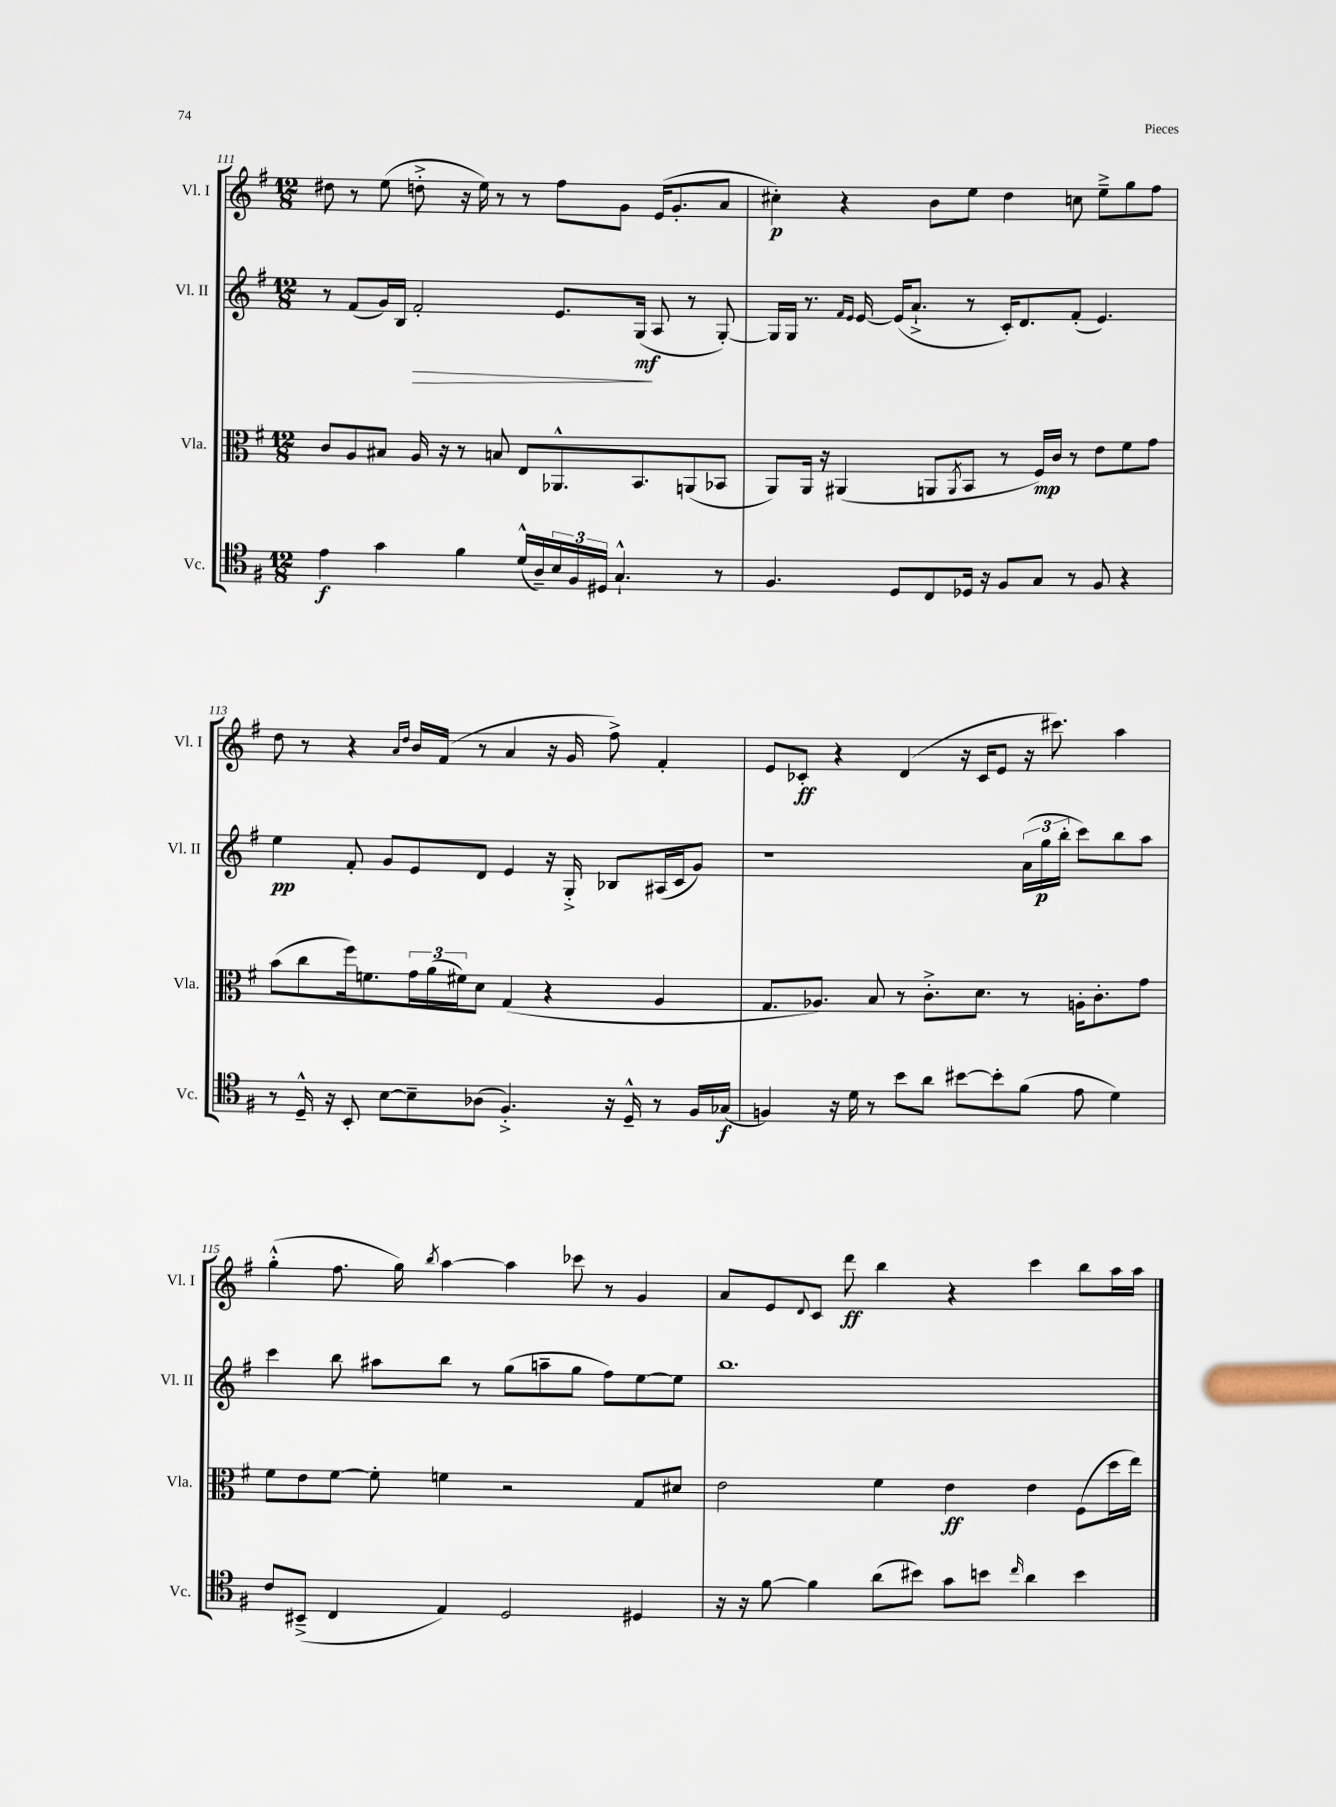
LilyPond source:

<<
\new StaffGroup <<
\new Staff = "s0" \with { instrumentName = "Vl. I" shortInstrumentName = "Vl. I" } {
    \clef treble \key g \major \numericTimeSignature \time 12/8
    dis''8 r8 e''8( d''8-.-> r16 e''16) r8 r8 fis''8 g'8 e'16( g'8.-. a'8 |
    cis''4-.\p) r4 b'8 e''8 d''4 c''8 e''8---> g''8 fis''8 |
    d''8 r8 r4 \grace { a'16 d''16 } b'16 fis'16( r8 a'4 r16 g'16 fis''8->) fis'4-. |
    e'8 ces'8-.\ff r4 d'4( r16 ces'16 e'8 r16 cis'''8.) a''4 |
    g''4-.-^( fis''8. g''16) \acciaccatura { b''8 } a''4~ a''4 ces'''8 r8 g'4 |
    a'8 e'8 \appoggiatura { d'8 } c'8 d'''8\ff b''4 r4 c'''4 b''8 a''16 a''16 \bar "|." |
}
\new Staff = "s1" \with { instrumentName = "Vl. II" shortInstrumentName = "Vl. II" } {
    \clef treble \key g \major \numericTimeSignature \time 12/8
    r8 fis'8( g'16) b16 fis'2-.\> e'8. g16\mf\!( a8 r8 g8~-.) |
    g16 g16 r8. \grace { fis'16 e'16 } e'16~ e'16( a'8.-!-> r8 c'16-.) d'8. fis'8-.( e'4.) |
    e''4\pp fis'8-. g'8 e'8 d'8 e'4 r16 g16-.-> bes8 ais16( c'16 g'8) |
    r1 \tuplet 3/2 { a'16( g''16\p b''16-. } c'''8) b''8 a''8 |
    c'''4 b''8 ais''8 b''8 r8 g''8( a''8-- g''8 fis''8) e''8~ e''8 |
    b''1. \bar "|." |
}
\new Staff = "s2" \with { instrumentName = "Vla." shortInstrumentName = "Vla." } {
    \clef alto \key g \major \numericTimeSignature \time 12/8
    c'8 a8 bis8 a16 r16 r8 b8 e8 aes,8.-^ b,8. a,8( bes,8 |
    a,8) a,16 r16 ais,4( a,8 \acciaccatura { a,8 } b,8 r8 fis16\mp) c'16 r8 e'8 fis'8 g'8 |
    b'8( c''8 fis''16) f'8. \tuplet 3/2 { g'16 a'16( fis'16) } d'8 g4( r4 a4 |
    g8. aes8.) b8 r8 c'8.-.-> d'8. r8 a16-. c'8.-. g'8 |
    fis'8 e'8 fis'8~ fis'8-. f'4 r2 g8 dis'8 |
    e'2 fis'4 e'4\ff e'4 fis8( d''16 e''16) \bar "|." |
}
\new Staff = "s3" \with { instrumentName = "Vc." shortInstrumentName = "Vc." } {
    \clef tenor \key g \major \numericTimeSignature \time 12/8
    e'4\f g'4 fis'4 d'16-^( a16--) \tuplet 3/2 { b16 fis16 dis16 } g4.-!-^ r8 |
    fis4. d8 c8 des16 r16 fis8 g8 r8 fis8 r4 |
    r8 d16---^ r16 b,8-. b8~ b8-- aes8( fis4.-.->) r16 d16---^ r8 fis16 ges16\f( |
    f4) r16 d'16 r8 b'8 a'8 bis'8~ bis'8-. fis'8( e'8 d'4) |
    c'8 bis,8--->( c4 e4) d2 dis4 |
    r16 r16 fis'8~ fis'4 a'8( bis'8) g'8 b'8 \grace { c''16 } a'4 b'4 \bar "|." |
}
>>
>>
\layout { \context { \Score currentBarNumber = #111 } }
